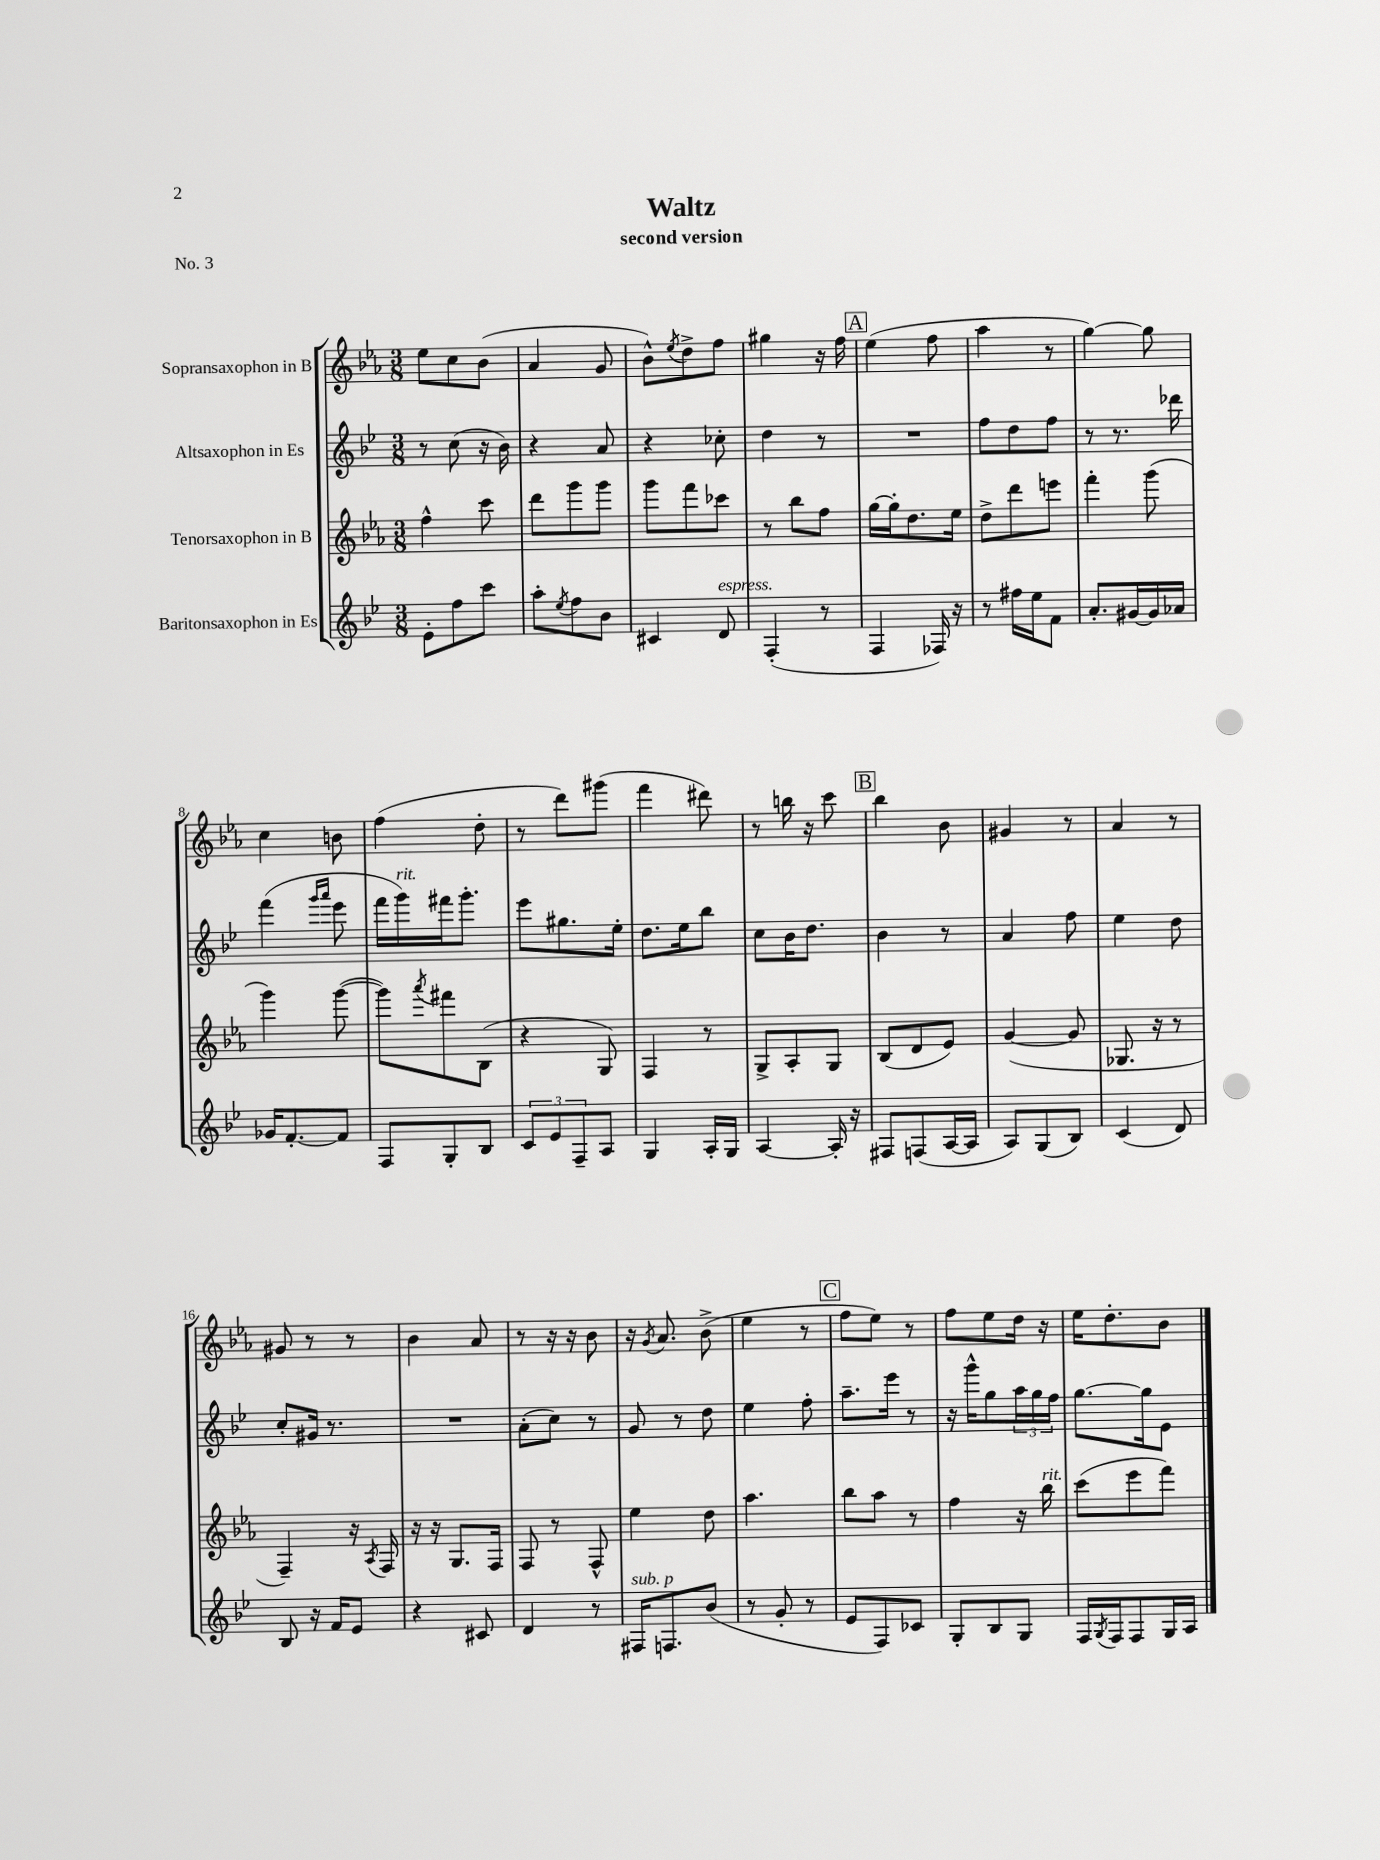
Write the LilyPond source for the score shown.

\header { title = "Waltz" subtitle = "second version" piece = "No. 3" }
<<
\new StaffGroup <<
\new Staff = "s0" \with { instrumentName = "Sopransaxophon in B" } {
    \clef treble \key ees \major \numericTimeSignature \time 3/8
    ees''8 c''8 bes'8( |
    aes'4 g'8 |
    bes'8-^) \acciaccatura { ees''8 } d''8-> f''8 |
    gis''4 r16 f''16 |
    \mark \markup { \box "A" } ees''4( f''8 |
    aes''4 r8 |
    g''4~) g''8 |
    c''4 b'8 |
    f''4( d''8-. |
    r8 d'''8) gis'''8( |
    f'''4 dis'''8) |
    r8 b''16 r16 c'''8 |
    \mark \markup { \box "B" } bes''4 bes'8 |
    gis'4 r8 |
    aes'4 r8 |
    gis'8 r8 r8 |
    bes'4 aes'8 |
    r8 r16 r16 bes'8 |
    r16 \acciaccatura { g'8 } aes'8. bes'8->( |
    ees''4 r8 |
    \mark \markup { \box "C" } f''8 ees''8) r8 |
    f''8 ees''8 d''16 r16 |
    ees''16 d''8.-. bes'8 \bar "|." |
}
\new Staff = "s1" \with { instrumentName = "Altsaxophon in Es" } {
    \clef treble \key bes \major \numericTimeSignature \time 3/8
    r8 c''8( r16 bes'16) |
    r4 a'8 |
    r4 ces''8-. |
    d''4 r8 |
    \mark \markup { \box "A" } R4. |
    f''8 d''8 f''8 |
    r8 r8. des'''16 |
    f'''4( \grace { g'''16 a'''16 } ees'''8 |
    f'''16 g'''16^\markup { \italic "rit." }) fis'''16 g'''8.-. |
    ees'''8 gis''8. ees''16-. |
    d''8. ees''16 bes''8 |
    c''8 bes'16 d''8. |
    \mark \markup { \box "B" } bes'4 r8 |
    a'4 f''8 |
    ees''4 d''8 |
    c''8-. gis'16 r8. |
    R4. |
    a'8-.( c''8) r8 |
    g'8 r8 d''8 |
    ees''4 f''8-. |
    \mark \markup { \box "C" } a''8.-- ees'''16 r8 |
    r16 g'''16-^ g''8 \tuplet 3/2 { a''16 g''16 f''16 } |
    g''8.~ g''16 ees'8 \bar "|." |
}
\new Staff = "s2" \with { instrumentName = "Tenorsaxophon in B" } {
    \clef treble \key ees \major \numericTimeSignature \time 3/8
    f''4-^ c'''8 |
    d'''8 g'''8 g'''8 |
    g'''8 f'''8 ces'''8 |
    r8 bes''8 f''8 |
    \mark \markup { \box "A" } g''16~ g''16-. d''8. ees''16 |
    d''8-> d'''8 e'''8 |
    f'''4-. g'''8( |
    g'''4) g'''8~( |
    g'''8) \acciaccatura { aes'''8 } fis'''8 bes8( |
    r4 g8) |
    f4 r8 |
    g8-> aes8-. g8 |
    \mark \markup { \box "B" } bes8( d'8 ees'8) |
    g'4~( g'8 |
    ges8. r16 r8 |
    f4--) r16 \acciaccatura { aes8 } f16 |
    r16 r16 g8. f16 |
    f8 r8 f8-^ |
    ees''4 d''8 |
    aes''4. |
    \mark \markup { \box "C" } bes''8 aes''8 r8 |
    f''4 r16 bes''16^\markup { \italic "rit." } |
    c'''8( ees'''8 f'''8) \bar "|." |
}
\new Staff = "s3" \with { instrumentName = "Baritonsaxophon in Es" } {
    \clef treble \key bes \major \numericTimeSignature \time 3/8
    ees'8-. f''8 c'''8 |
    a''8-. \acciaccatura { ees''8 } f''8 bes'8 |
    cis'4 d'8^\markup { \italic "espress." } |
    f4-.( r8 |
    \mark \markup { \box "A" } f4 fes16) r16 |
    r8 fis''16 ees''16 f'8 |
    a'8.-. gis'16~ gis'16 aes'16 |
    ges'16 f'8.~-. f'8 |
    f8 g8-. bes8 |
    \tuplet 3/2 { c'8 ees'8 f8-- } a8 |
    g4 a16-. g16 |
    a4~ a16-. r16 |
    \mark \markup { \box "B" } fis8 f8( a16~ a16 |
    a8) g8( bes8) |
    c'4( d'8) |
    bes8 r16 f'16 ees'8 |
    r4 cis'8 |
    d'4 r8 |
    fis16^\markup { \italic "sub. p" } f8. bes'8( |
    r8 g'8-. r8 |
    \mark \markup { \box "C" } ees'8 f8) ces'8 |
    g8-. bes8 g8 |
    f16 \acciaccatura { g8 } f16 f8 g16 a16 \bar "|." |
}
>>
>>
